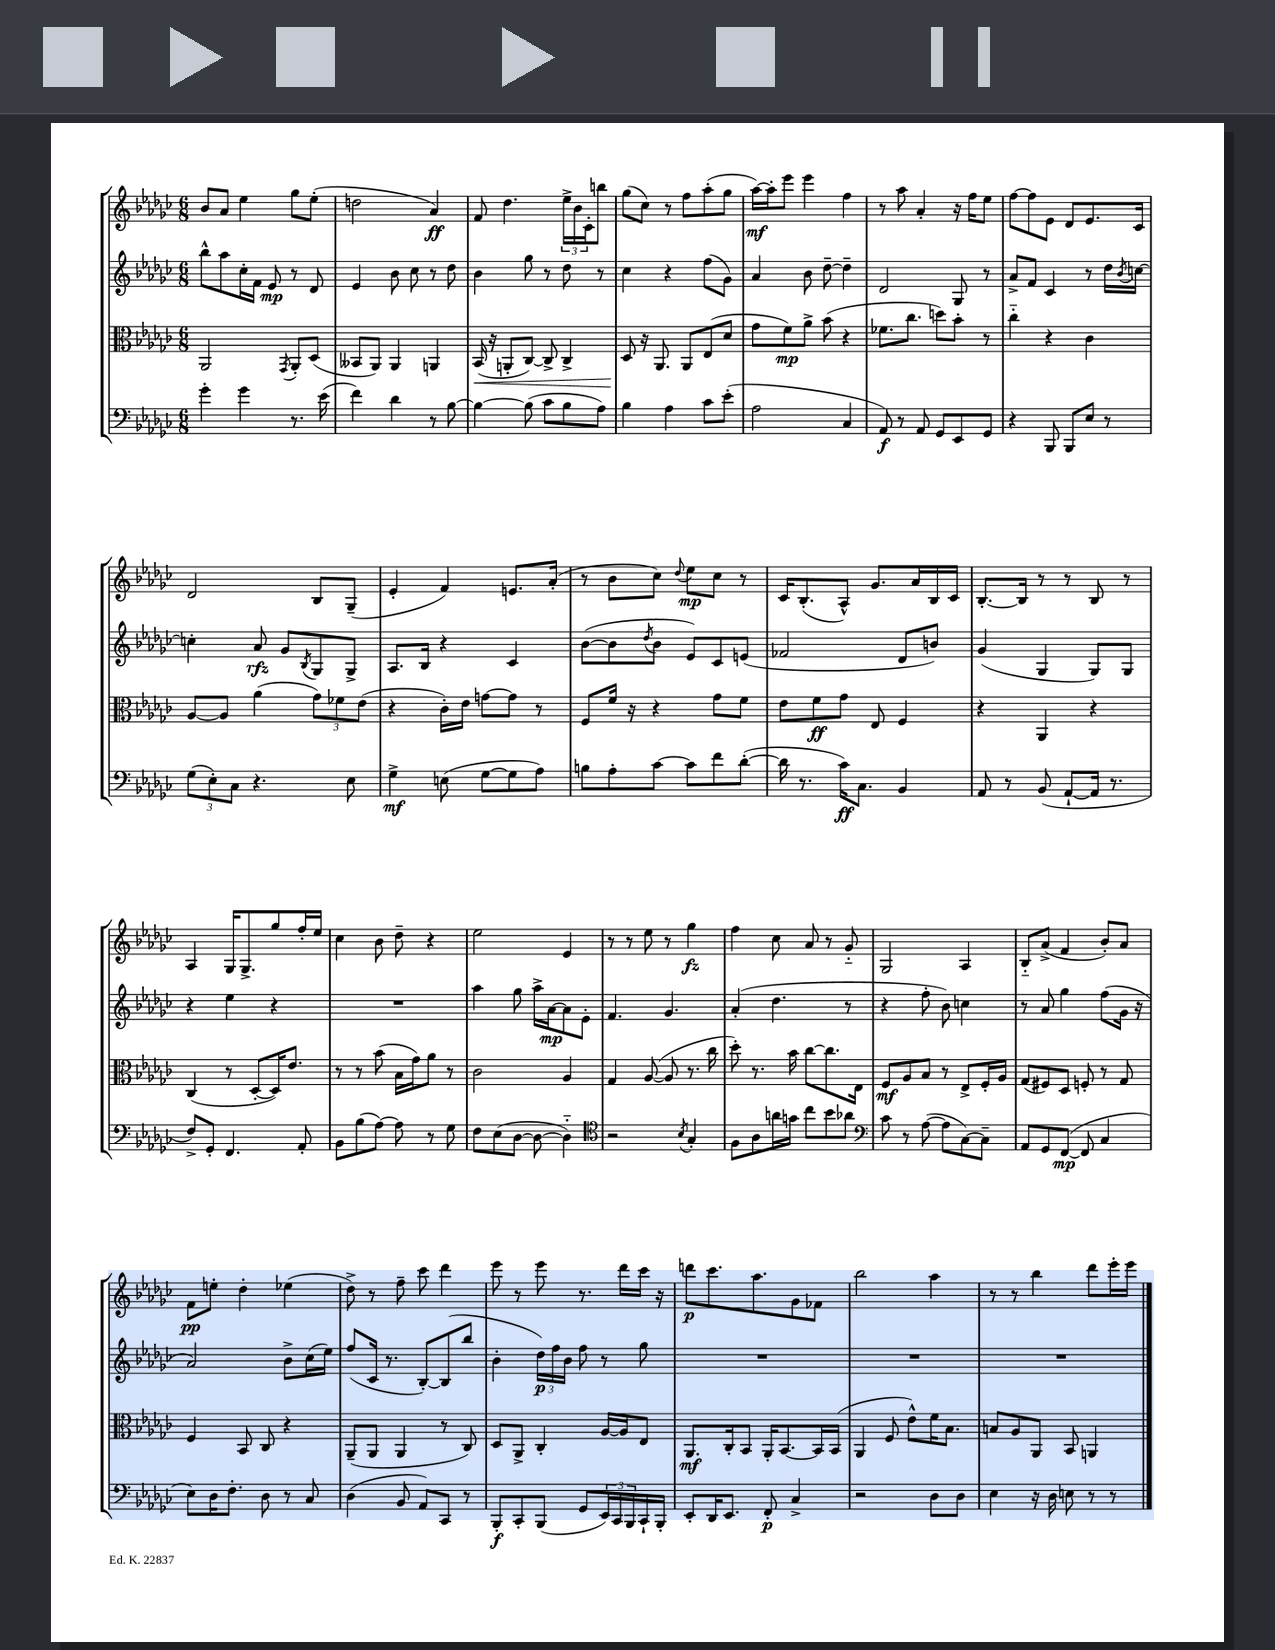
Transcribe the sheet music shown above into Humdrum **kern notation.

**kern	**kern	**kern	**kern
*staff4	*staff3	*staff2	*staff1
*clefF4	*clefC3	*clefG2	*clefG2
*k[b-e-a-d-g-c-]	*k[b-e-a-d-g-c-]	*k[b-e-a-d-g-c-]	*k[b-e-a-d-g-c-]
*M6/8	*M6/8	*M6/8	*M6/8
4g-'\	2AA-/	8bb-^^\L	8b-/L
.	.	8aa-\	8a-/J
4g-\	.	16cc-'\L	4ee-\
.	.	16f\JJ	.
.	.	8e-/	.
.	8qGG-/	.	.
8.r	8AA-'/L	8r	8gg-\L
.	(8D-/J	8d-/	(8ee-'\J
(16e-\	.	.	.
=	=	=	=
4f\)	8BB--/L	4e-/	2dd\
.	8AA-/J)	.	.
4d-\	4AA-/	8b-\	.
.	.	8cc-\	.
8r	4AA/	8r	4a-/)
[8B-\	.	8dd-\	.
=	=	=	=
4B-\_	(16BB-/	4b-\	8f/
.	16r	.	.
.	8AA'/L	.	4.dd-\
(8B-\]	[8C-/J)	8gg-\	.
8c-\L	8C-^/]	8r	.
8B-\	4C-^/	8dd-\	24ee-^\LL
.	.	.	24b-\
.	.	.	24c-'\J
8A-\J)	.	8r	8bb\J
=	=	=	=
4B-\	8D-/	4cc-\	(8gg-\L
.	16r	.	8cc-\J)
.	8.AA-/	.	.
4A-\	.	4r	8r
.	8AA-/L	.	8ff\L
8c-\L	(8E-/	(8ff\L	(8aa-'\
(8e-'\J	8d-/J	8g-\J)	8gg-\J
=	=	=	=
2A-\	8g-\L	4a-/	[16aa-\LL)
.	.	.	16aa-'\]J
.	8f\)	.	8eee-\J
.	8a-^\J	8b-\	4eee-\
.	(8b-\	[8dd-~\	.
4C-/	4r	4dd-~\]	4ff\
=	=	=	=
8AA-/)	8.f-\L	2d-/	8r
8r	.	.	8aa-\
.	8.cc-\J	.	.
8AA-/	.	.	4a-'/
8GG-/L	8dd\L)	.	.
8EE-/	8b-'\J	8G-/	16r
.	.	.	16ff\LK
8GG-/J	8r	8r	8ee-\J
=	=	=	=
4r	4cc-'~\	8a-^/L	[8ff\L
.	.	8f/J	8ff\]
8BBB-/	4r	4c-/	8e-\J
8BBB-/L	.	.	8d-/L
8E-/J	4c-\	8r	8.e-/
8r	.	16dd-\LL	.
.	.	8qb-/	.
.	.	[16cc\JJ	16c-/Jk
=	=	=	=
(12G-\L	[8A-/L	4cc'\]	2d-/
12E-'\)	.	.	.
.	8A-/]J	.	.
12C-\J	.	.	.
4.r	(4a-\	8a-/	.
.	.	8g-/L	.
.	.	8qB-/	.
.	12g-\L)	8G-/	8B-/L
.	12f-\	.	.
8E-\	.	8G-^/J	(8G-~/J
.	(12e-\J	.	.
=	=	=	=
4G-^\	4r	8.A-/L	4e-'/
.	.	16B-/Jk	.
(8E\	16c-'\LL)	4r	4f/)
.	16e-\JJ	.	.
[8G-\L	[8g\L	.	.
8G-\]	8g\]J	4c-/	8.e/L
8A-\J)	8r	.	.
.	.	.	(16a-'/Jk
=	=	=	=
8B\L	8F/L	([8b-\L	8r
8A-'\	16f/Jk	8b-\]	8b-\L
.	16r	.	.
.	.	8qdd-/	.
[8c-\J	4r	8b-\J	8cc-\J)
.	.	.	8qqdd-/
8c-\]L	.	8e-/L)	8ee-\L
8f\	8g-\L	8c-/	8cc-\J
([8d-'\J	8f\J	(8e/J	8r
=	=	=	=
16d-\]	8e-\L	2f-/	16c-/LK
8.r	.	.	(8.B-'/
.	8f\	.	.
16c-\LK)	8g-\J	.	8A-^^/J)
8.C-\J	.	.	.
.	8E-/	.	8.g-/L
4BB-/	4F/	8d-/L	.
.	.	.	16a-/L
.	.	8b/J)	16B-/
.	.	.	16c-/JJ
=	=	=	=
8AA-/	4r	(4g-/	[8.B-'/L
8r	.	.	.
.	.	.	16B-/]Jk
(8BB-/	4AA-/	4G-/	8r
[8AA-`/L	.	.	8r
16AA-/]Jk	4r	8G-/L)	8B-/
8.r	.	.	.
.	.	8G-/J	8r
=	=	=	=
8F^/L)	(4C-/	4r	4A-/
8GG-'/J	.	.	.
4.FF/	8r	4ee-\	16G-/LK
.	.	.	8.G-^/
.	[8D-'/L	.	.
.	16D-/]K)	4r	8gg-/
.	8.e-/J	.	.
8AA-'/	.	.	16ff'/L
.	.	.	16ee-/JJ
=	=	=	=
8BB-\L	8r	2.r	4cc-\
(8B-\	8r	.	.
[8A-\J)	(8b-\	.	8b-\
8A-\]	16B-\LL	.	8dd-~\
.	16g-\J)	.	.
8r	8a-\J	.	4r
8G-\	8r	.	.
=	=	=	=
8F\L	2c-\	4aa-\	2ee-\
(8E-\	.	.	.
[8D-\J	.	8gg-\	.
8D-\_	.	16aa-^\LL	.
.	.	[16a-\J	.
4D-'~\])	4A-/	8a-\]	4e-/
.	.	8e-'\J	.
=	=	=	=
*clefC4	*	*	*
2r	4G-/	4.f/	8r
.	.	.	8r
.	([8A-/	.	8ee-\
.	8A-/]	4.g-/	8r
8qB-/	.	.	.
4G-'/	8.r	.	4gg-\
.	16cc-\	.	.
=	=	=	=
8F\L	8dd-'\)	(4a-'/	4ff\
8A-\	8.r	.	.
16a\L	.	4.dd-\	8cc-\
16g\JJ	16b-\	.	.
8cc-\L	[8cc-\L	.	8a-/
8b-\	8.cc-\]	.	8r
8a-\J	.	8r	8g-'~/
.	16E-\Jk	.	.
=	=	=	=
*clefF4	*	*	*
8c-\	8F/L	4r	2G-/
8r	8A-/	.	.
([8A-\	8B-/J	8ff'\	.
8A-\]L	8r	8b-\)	.
[8C-\)	8E-^/L	4cc\	4A-/
8C-~\]J	16F'/L	.	.
.	16A-/JJ	.	.
=	=	=	=
8AA-/L	(8G-/L	8r	8B-'~/L
8GG-/	8F#/)	8a-/	(8a-^/J
([8FF/J	8D-/J	4gg-\	4f/
8FF/]	8F'/	.	.
4C-/	8r	(8ff\L	8b-'/L)
.	8G-/	16g-\Jk	8a-/J
.	.	16r	.
=	=	=	=
8E-\L)	4F/	2a-/)	8f\L
16D-\K	.	.	8ee'\J
8.F'\J	.	.	.
.	8BB-/	.	4dd-'\
8D-\	8C-/	.	.
8r	4r	8b-^\L	(4ee-\
8C-/	.	(16cc-\L	.
.	.	16ee-\JJ)	.
=	=	=	=
(4D-\	(8AA-~/L	(8ff/L	8dd-^\)
.	8AA-/J	16c-/Jk	8r
.	.	8.r	.
8BB-/	4AA-/	.	8ff~\
8AA-/L)	.	[8B-'/L)	8ccc-\
8CC-/J	8r	(8B-/]	4ddd-\
8r	8C-/)	8bb-/J	.
=	=	=	=
8BBB-'/L	8D-/L	4b-'\	8eee-\
8CC-'/	8AA-^/J	.	8r
(8BBB-/J	4C-'/	24dd-\LL)	8eee-\
.	.	24ff\	.
.	.	24b-\JJ	.
8GG-/L	.	8ff\	8.r
24EE-/L)	[16A-/LL	8r	.
24CC-/	.	.	.
.	16A-/]J	.	16ddd-\LL
24BBB-/	.	.	.
16CC-`/	8E-/J	8gg-\	16ccc-\JJ
16BBB-'/JJ	.	.	16r
=	=	=	=
8EE-'/L	8.AA-/L	2.r	8ddd\L
16DD-/K	.	.	8.ccc-\
8.EE-/J	16C-'/k	.	.
.	8BB-/J	.	.
.	.	.	8.aa-\
8FF'/	16AA-'/LK	.	.
.	[8.BB-/	.	.
4C-^/	.	.	8g-\
.	16BB-/]L	.	8f-\J
.	(16BB-/JJ	.	.
=	=	=	=
2r	4AA-/	2.r	2bb-\
.	8F/	.	.
.	8e-^^\L)	.	.
8D-\L	16f\K	.	4aa-\
.	8.B-\J	.	.
8D-\J	.	.	.
=	=	=	=
4E-\	8B/L	2.r	8r
.	8A-/	.	8r
16r	8AA-/J	.	4bb-\
16D-\	.	.	.
8E\	8BB-/	.	.
8r	4AA/	.	8ddd-\L
8r	.	.	16eee-'\L
.	.	.	16eee-\JJ
==	==	==	==
*-	*-	*-	*-
